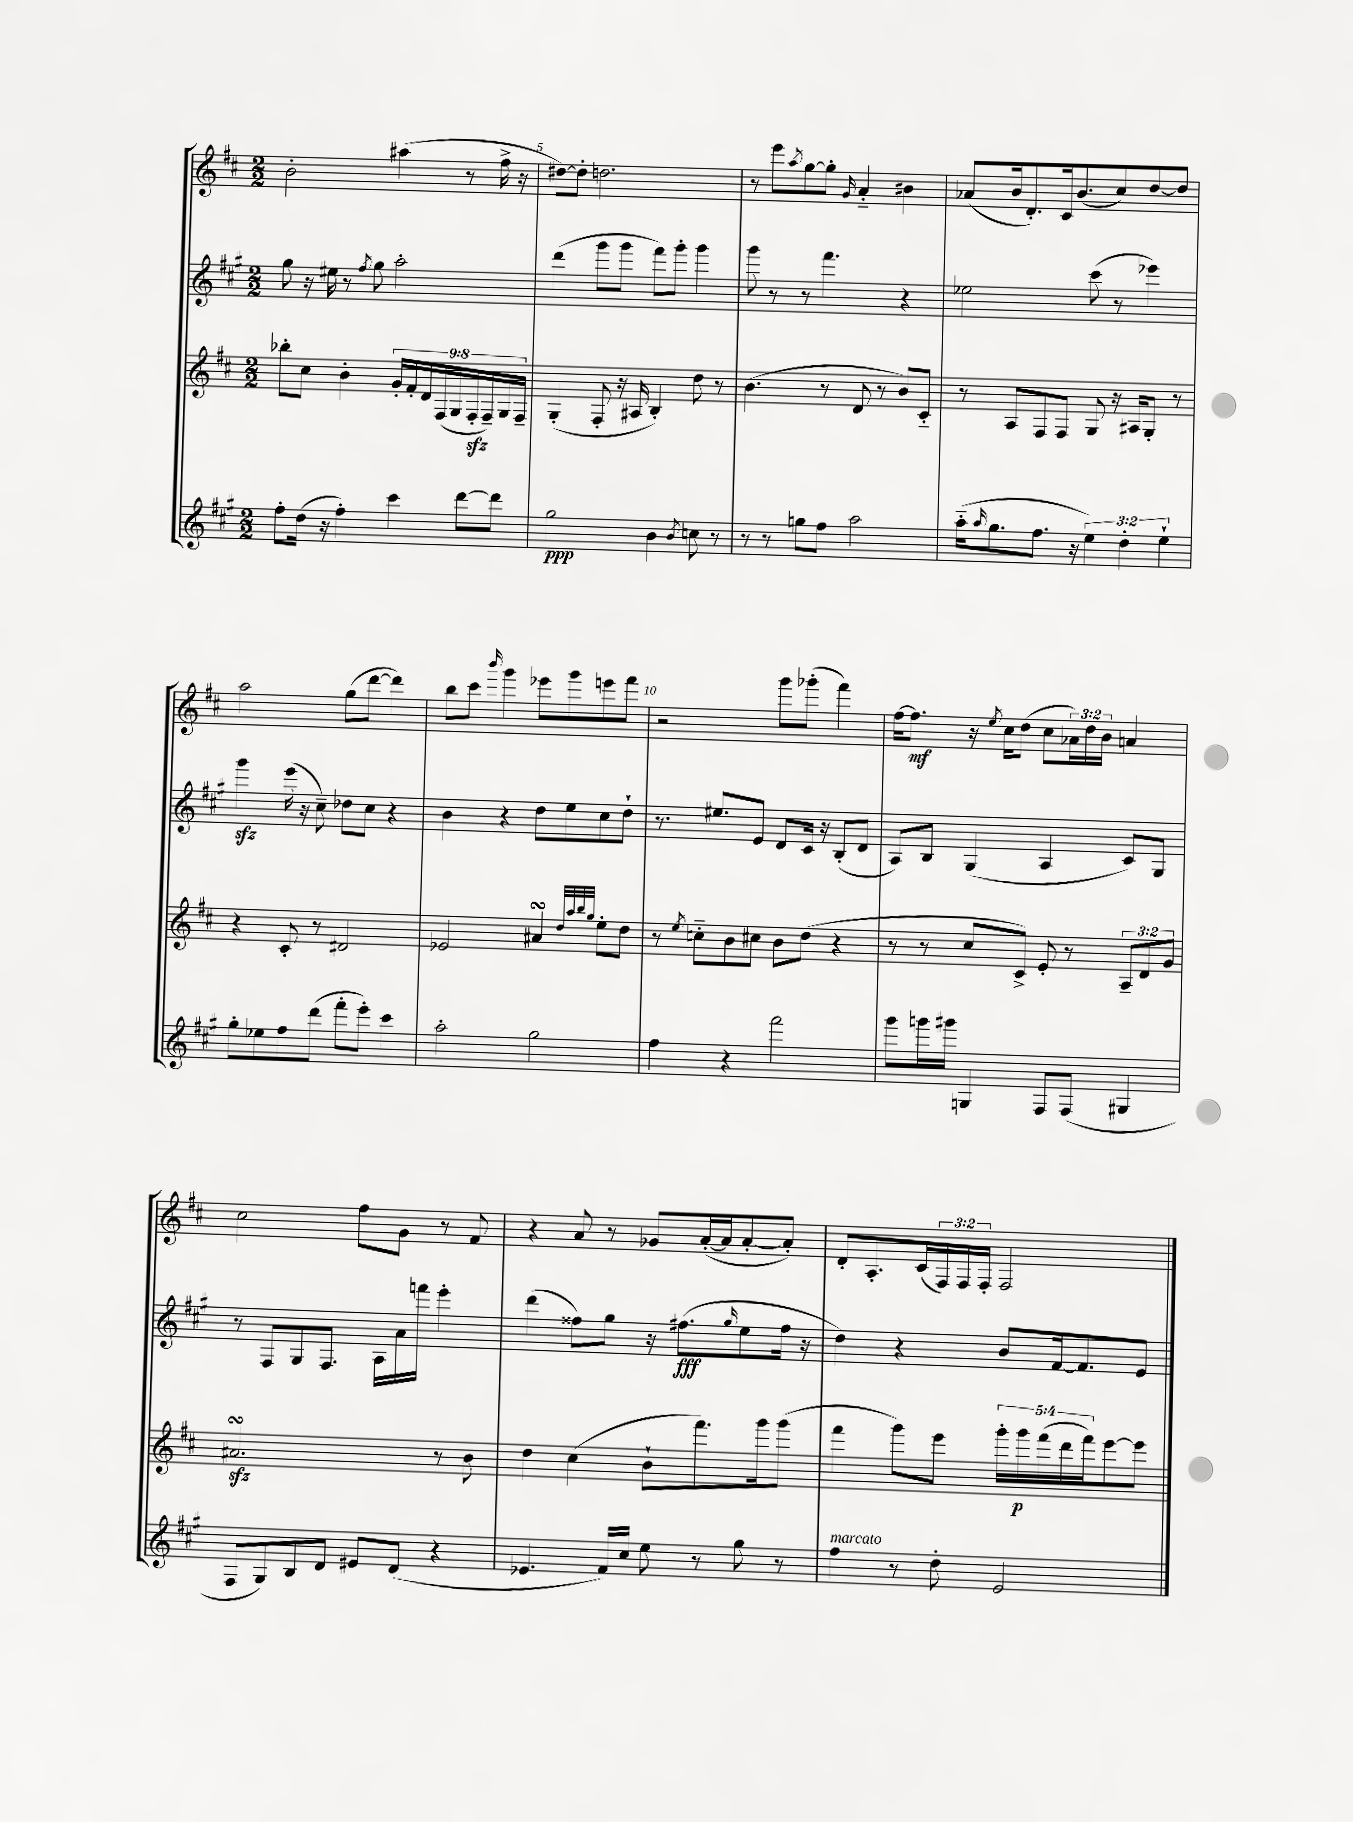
<<
\new StaffGroup <<
\new Staff = "s0" {
    \clef treble \key d \major \numericTimeSignature \time 2/2 \override Staff.TupletNumber.text = #tuplet-number::calc-fraction-text
    b'2-. ais''4( r8 fis''16-> r16 |
    dis''8~) dis''8-. d''2. |
    r8 e'''8 \acciaccatura { a''8 } g''8~ g''8-. \grace { g'16 } a'4-_ bis'4 |
    aes'8( b'16 d'8.-.) cis'16 b'8.( cis''8) d''8~ d''8 |
    a''2 g''8( d'''8~ d'''4) |
    b''8 cis'''8 \grace { b'''16 } g'''4 ees'''8 g'''8 e'''8 fis'''8 |
    r2 g'''8 ges'''8-.( fis'''4) |
    fis''16~ fis''8.\mf r16 \acciaccatura { e''8 } cis''16 d''8( cis''8 \tuplet 3/2 { aes'16) d''16 b'16 } a'4 |
    cis''2 fis''8 g'8 r8 fis'8 |
    r4 a'8 r8 ges'8 a'16~-.( a'16 a'8~-. a'8-.) |
    d'8-. a8.-. cis'16( \tuplet 3/2 { fis16) fis16 fis16-. } fis2 \bar "|." |
}
\new Staff = "s1" {
    \clef treble \key a \major \numericTimeSignature \time 2/2
    gis''8 r16 eis''16 r8 \acciaccatura { fis''8 } gis''8 a''2-. |
    d'''4( gis'''8 gis'''8 fis'''8) gis'''8-. gis'''4 |
    gis'''8 r8 r8 fis'''4. r4 |
    ees''2 cis'''8( r8 ees'''4) |
    gis'''4\sfz e'''16( r16 cis''8--) des''8 cis''8 r4 |
    b'4 r4 d''8 e''8 cis''8 d''8-! |
    r8. eis''8. e'8 d'8 cis'16 r16 b8-.( d'8 |
    a8) b8 gis4( a4 cis'8) gis8 |
    r8 fis8 gis8 fis8. a16 a'16 f'''16 e'''4-. |
    d'''4( fisis''8) gis''8 r16 fis''8.\fff( \grace { gis''16 } e''8 fis''16 r16 |
    d''4) r4 b'8 fis'16~ fis'8. e'8 \bar "|." |
}
\new Staff = "s2" {
    \clef treble \key d \major \numericTimeSignature \time 2/2 \override Staff.TupletNumber.text = #tuplet-number::calc-fraction-text
    bes''8-. cis''8 b'4-. \tuplet 9/8 { g'16-. fis'16-. d'16 fis16( g16 fis16-.\sfz fis16--) g16 fis16-- } |
    g4-.( fis8-. r16 ais16 b4-.) d''8 r8 |
    b'4.( r8 d'8 r8 b'8) cis'8-_ |
    r8 a8 fis8 fis8 g8 r16 ais16 g8-. r8 |
    r4 cis'8-. r8 dis'2 |
    ees'2 ais'4\turn \grace { d''32 a''32 b''32 g''32 } e''8-. d''8 |
    r8 \acciaccatura { e''8 } c''8-_ b'8 cis''8 b'8 d''8( r4 |
    r8 r8 cis''8 cis'8->) e'8-. r8 \tuplet 3/2 { a8-- d'8 g'8 } |
    ais'2.\turn\sfz r8 b'8 |
    d''4 cis''4( b'8-! fis'''8.) g'''16 g'''8( |
    fis'''4 g'''8) e'''8 \tuplet 5/4 { g'''16-. g'''16\p fis'''16( d'''16 fis'''16) } e'''8~ e'''8 \bar "|." |
}
\new Staff = "s3" {
    \clef treble \key a \major \numericTimeSignature \time 2/2 \override Staff.TupletNumber.text = #tuplet-number::calc-fraction-text
    fis''8-. d''16( r16 fis''4-.) cis'''4 d'''8~ d'''8 |
    gis''2\ppp b'4 \acciaccatura { b'8 } c''8 r8 |
    r8 r8 g''8 fis''8 a''2 |
    a''16-_( \grace { a''16 } gis''8. fis''8. r16 \tuplet 3/2 { e''4) d''4-. e''4-! } |
    gis''8-. ees''8 fis''8 d'''8( fis'''8-. e'''8-.) cis'''4 |
    a''2-. gis''2 |
    fis''4 r4 fis'''2 |
    gis'''8 g'''16 gis'''16 g4 fis8 fis8( gis4 |
    fis8 gis8) b8 d'8 eis'8 d'8( r4 |
    ees'4. fis'16) cis''16 e''8 r8 gis''8 r8 |
    fis''4^\markup { \italic "marcato" } r8 d''8-. e'2 \bar "|." |
}
>>
>>
\layout { \context { \Score currentBarNumber = #4 \override BarNumber.break-visibility = ##(#f #t #t) barNumberVisibility = #(every-nth-bar-number-visible 5) } }
